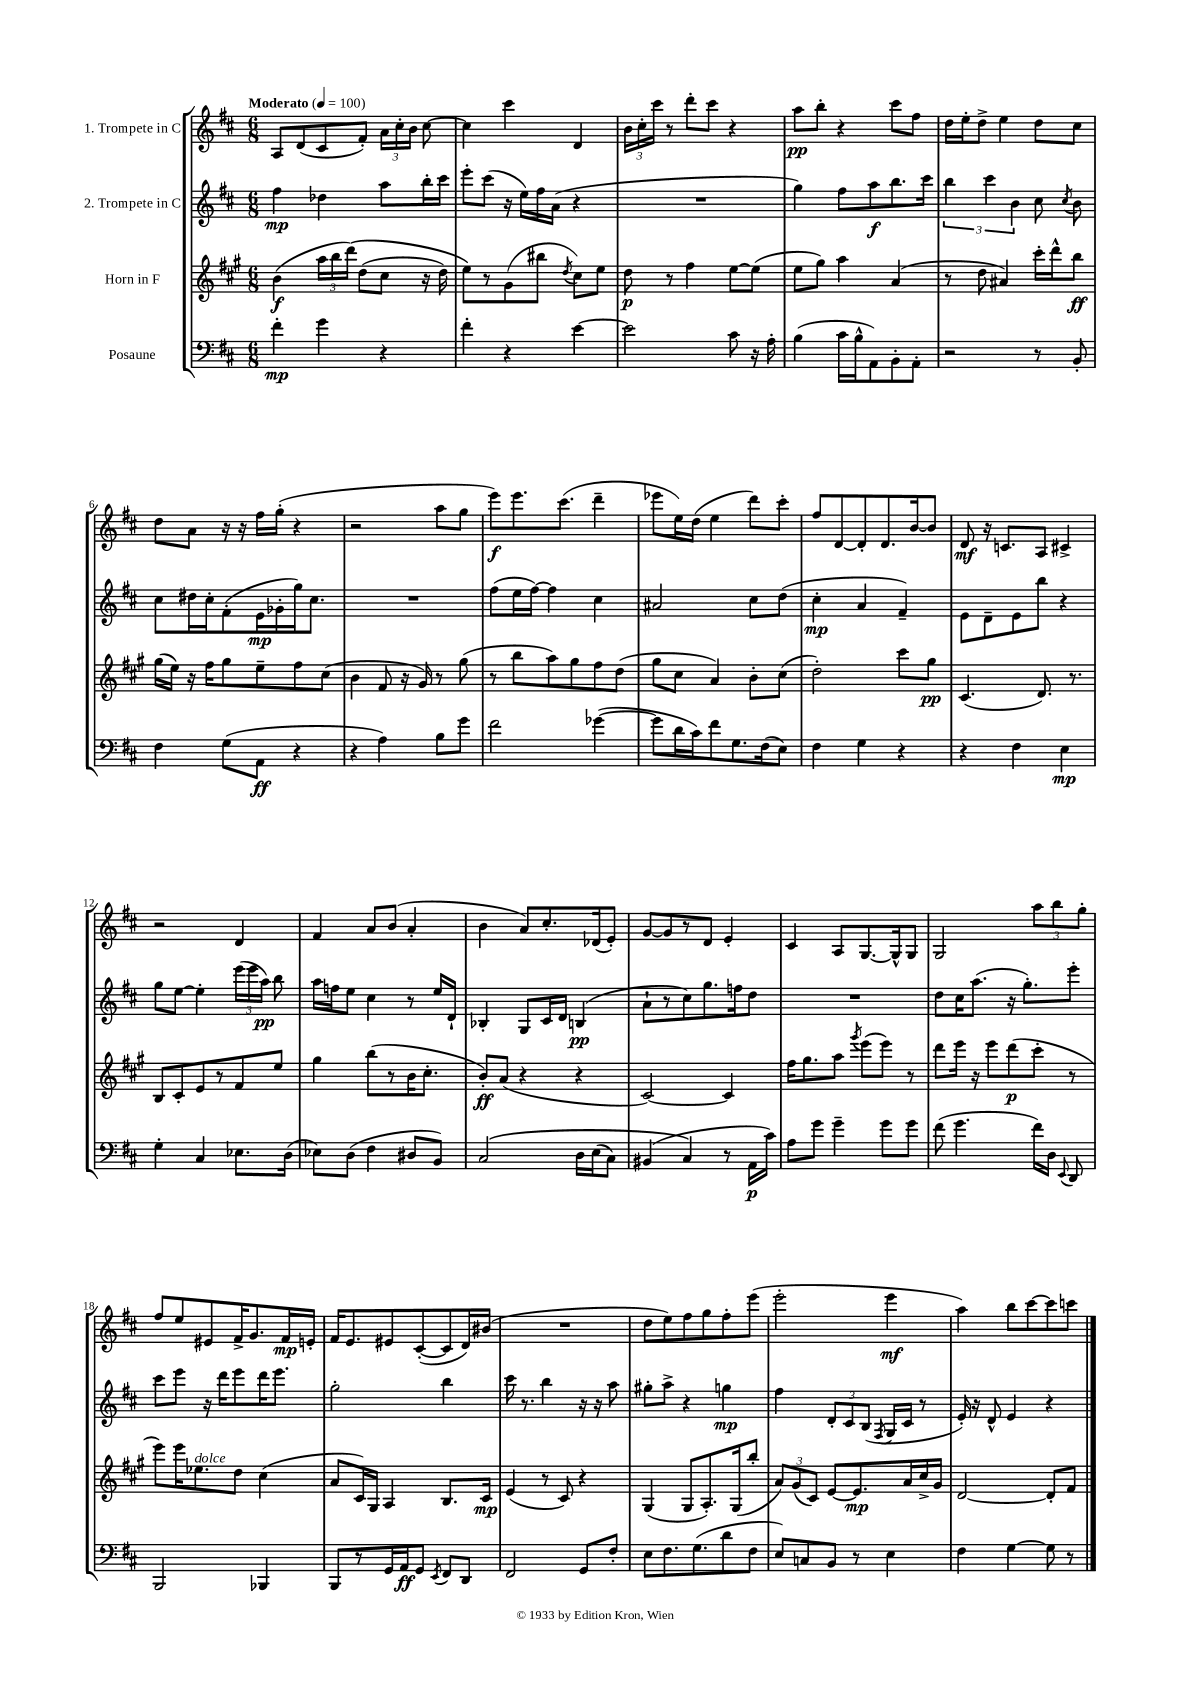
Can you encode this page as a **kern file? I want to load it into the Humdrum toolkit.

**kern	**kern	**kern	**kern
*staff4	*staff3	*staff2	*staff1
*clefF4	*clefG2	*clefG2	*clefG2
*k[f#c#]	*k[f#c#g#]	*k[f#c#]	*k[f#c#]
*M6/8	*M6/8	*M6/8	*M6/8
*MM100	*MM100	*MM100	*MM100
4f#'\	(4b\	4ff#\	8A/L
.	.	.	(8d/
4g\	24aa\LL	4dd-\	8c#/
.	24bb\	.	.
.	&(24ddd\JJ)	.	.
.	(8dd\L	.	8f#'/J)
4r	8cc#\J	8aa\L	24a\LL
.	.	.	24cc#'\
.	.	.	24b\JJ
.	16r	16bb'\L	[8cc#\
.	16dd\)	16ccc#\JJ	.
=	=	=	=
4f#'\	8ee\L&)	8eee'\L	4cc#\]
.	8r	(8ccc#\J	.
4r	(8g#\	16r	4ccc#\
.	.	16ee\LL)	.
.	8bb#\J	16ff#\	.
.	.	(16a\JJ	.
.	8qdd/	.	.
[4e\	8cc#\L)	4r	4d/
.	8ee\J	.	.
=	=	=	=
2e\]	8dd\	2.r	24b\LL
.	.	.	24cc#'\
.	.	.	24ccc#\JJ
.	8r	.	8r
.	4ff#\	.	8ddd'\L
.	.	.	8ccc#\J
8c#\	[8ee\L	.	4r
16r	(8ee\]J	.	.
16A'\	.	.	.
=	=	=	=
(4B\	8ee\L	4gg\)	8aa\L
.	8gg#\J)	.	8bb'\J
16c#\LL	4aa\	8ff#\L	4r
16B^^\J	.	.	.
8AA\)	.	8aa\	.
8BB'\	(4a/	8.bb\	8ccc#\L
8AA'\J	.	.	8ff#\J
.	.	16ccc#\Jk	.
=	=	=	=
2r	8r	6bb\	16dd\LL
.	.	.	16ee'\J
.	8dd\	.	8dd^\J
.	.	6ccc#\	.
.	4a#/)	.	4ee\
.	.	6b\	.
8r	16ccc#'\LL	8cc#\	8dd\L
.	16ddd^^\J	.	.
.	.	8qcc#/	.
8BB'/	8bb\J	8b\	8cc#\J
=	=	=	=
4F#\	(16gg#\LL	8cc#\L	8dd\L
.	16ee\JJ)	.	.
.	16r	16dd#\L	8a\J
.	16ff#\LK	16cc#'\J	.
(8G\L	8gg#\	(8f#'\	16r
.	.	.	16r
8AA\J	8ee~\	16e\L	16ff#\LL
.	.	16g-'\	(16gg'\JJ
4r	8ff#\	16gg\J)	4r
.	.	8.cc#\J	.
.	(8cc#\J	.	.
=	=	=	=
4r	4b\	2.r	2r
4A\)	8f#/	.	.
.	16r	.	.
.	16g#/)	.	.
8B\L	8r	.	8aa\L
8g\J	(8gg#\	.	8gg\J
=	=	=	=
2f#\	8r	(8ff#\L	8eee\L)
.	8bb\L	16ee\L	8.eee\
.	.	[16ff#\JJ)	.
.	8aa\)	4ff#\]	.
.	.	.	(8.ccc#\J
.	8gg#\	.	.
([4g-\	8ff#\	4cc#\	4ddd~\
.	(8dd\J	.	.
=	=	=	=
8g-\]L	8gg#\L	2a#/	8eee-\L
16d\L	8cc#\J	.	16ee\L)
16c#\J)	.	.	(16dd\JJ
8f#\	4a/)	.	4ee\
8.G\	.	.	.
.	8b'\L	8cc#\L	8ddd\L)
(16F#\k	.	.	.
8E\J)	(8cc#\J	(8dd\J	8ccc#'\J
=	=	=	=
4F#\	2dd'\)	4cc#'\	8ff#/L
.	.	.	[8d/
4G\	.	4a/	8d'/]
.	.	.	8.d/
4r	8ccc#\L	4f#~/)	.
.	.	.	[16b/k
.	8gg#\J	.	8b/]J
=	=	=	=
4r	(4.c#/	8e\L	8d/
.	.	8d~\	16r
.	.	.	8.c/L
4F#\	.	8e\	.
.	8.d/)	8bb\J	8A/J
4E\	.	4r	4c#^/
.	8.r	.	.
=	=	=	=
4G'\	8B/L	8gg\L	2r
.	8c#'/	[8ee\J	.
4C#/	8e/	4ee'\]	.
.	8r	.	.
8.E-\L	8f#/	(24eee\LL	4d/
.	.	24eee\	.
.	.	24aa\JJ)	.
.	8ee/J	8bb\	.
(16D\Jk	.	.	.
=	=	=	=
8E-\L)	4gg#\	16aa\LL	4f#/
.	.	16ff\J	.
(8D\J	.	8ee\J	.
4F#\	(8bb\L	4cc#\	8a/L
.	8r	.	(8b/J
8D#/L	16b\K	8r	4a'/
.	8.cc#'\J	.	.
8BB/J)	.	16ee/LL	.
.	.	16d`/JJ	.
=	=	=	=
&(2C#/	8b'/L)	4B-'/	4b\
.	(8a/J	.	.
.	4r	8G/L	8a/L)
.	.	16c#/L	8.cc#'/
.	.	16d/JJ	.
16D\LL	4r	(4B/	.
(16E\J	.	.	(16d-/k
8C#\J)	.	.	8e'/J)
=	=	=	=
(4BB#/	[2c#/)	8a`\L	[8g/L
.	.	8r	8g/]
4C#/&)	.	8cc#\)	8r
.	.	8.gg\	8d/J
8r	4c#/]	.	4e'/
.	.	16ff\k	.
16AA\LL	.	8dd\J	.
16c#\JJ)	.	.	.
=	=	=	=
8A\L	16ff#\LK	2.r	4c#/
.	8.gg#\	.	.
8g\J	.	.	.
4g~\	8aa\J	.	8A/L
.	8qggg#/	.	.
.	(8eee\L	.	[8.G/
8g\L	8eee\J)	.	.
.	.	.	16G^^/]k
8g\J	8r	.	8G/J
=	=	=	=
(8f#\	8ddd\L	8dd\L	2G/
4.g\	16eee\Jk	16cc#\K	.
.	16r	(8.aa\J	.
.	8eee\L	.	.
.	(8ddd\	16r	.
.	.	8.gg'\L)	.
16f#\LL)	8ccc#'\J	.	12aa\L
16D\JJ	.	.	.
.	.	.	12bb\
8qqEE/	.	.	.
8DD/	8r	8eee'\J	.
.	.	.	12gg'\J
=	=	=	=
2BBB/	8eee\L)	8ccc#\L	8ff#/L
.	16eee\K	8eee\J	8ee/
.	8.ee-\	.	.
.	.	16r	8e#/
.	.	16ddd\LK	.
.	8dd\J	8eee\	16f#^/K
.	.	.	8.g/
4BBB-/	(4cc#\	16ddd\K	.
.	.	8.eee\J	.
.	.	.	16f#/L
.	.	.	16e'/JJ
=	=	=	=
8BBB/L	8a/L	2gg'\	16f#/LK
.	.	.	8.e/
8r	16c#/L)	.	.
.	16G#/JJ	.	.
16GG/L	4A/	.	8e#/
16AA/J	.	.	.
8GG/J	.	.	([8c#'/
8qEE/	.	.	.
8FF#/L	8.B/L	4bb\	8c#/]
8DD/J	.	.	16d/L)
.	16c#/Jk	.	(16b#/JJ
=	=	=	=
2FF#/	(4e/	16ccc#\	2.r
.	.	8.r	.
.	8r	4bb\	.
.	8c#/)	.	.
8GG/L	4r	16r	.
.	.	16r	.
8F#'/J	.	8aa\	.
=	=	=	=
8E\L	(4G#/	8gg#'\L	8dd\L
8.F#\	.	8aa^\J	8ee\)
.	8G#/L	4r	8ff#\
(8.G\	.	.	.
.	8.A'/)	.	8gg\
8d\	.	4gg\	8ff#'\
.	(16G#/k	.	.
8F#\J	8bb'/J	.	(8eee\J
=	=	=	=
8E/L)	12a/L)	4ff#\	2eee'\
.	(12g#/	.	.
8C/	.	.	.
.	12c#/J)	.	.
8BB/J	[8e/L	12d'/L	.
.	.	12c#/	.
8r	8.e/]	.	.
.	.	(12B/J	.
.	.	8qF#/	.
4E\	.	16G/LL	4eee\
.	16a/L	16c#/JJ	.
.	16cc#^/	8r	.
.	16g#/JJ	.	.
=	=	=	=
4F#\	[2d/	16e'/)	4aa\)
.	.	16r	.
.	.	8d^^/	.
[4G\	.	4e/	8bb\L
.	.	.	[8ccc#\
8G\]	8d'/]L	4r	8ccc#\]
8r	8f#/J	.	8ccc\J
==	==	==	==
*-	*-	*-	*-
